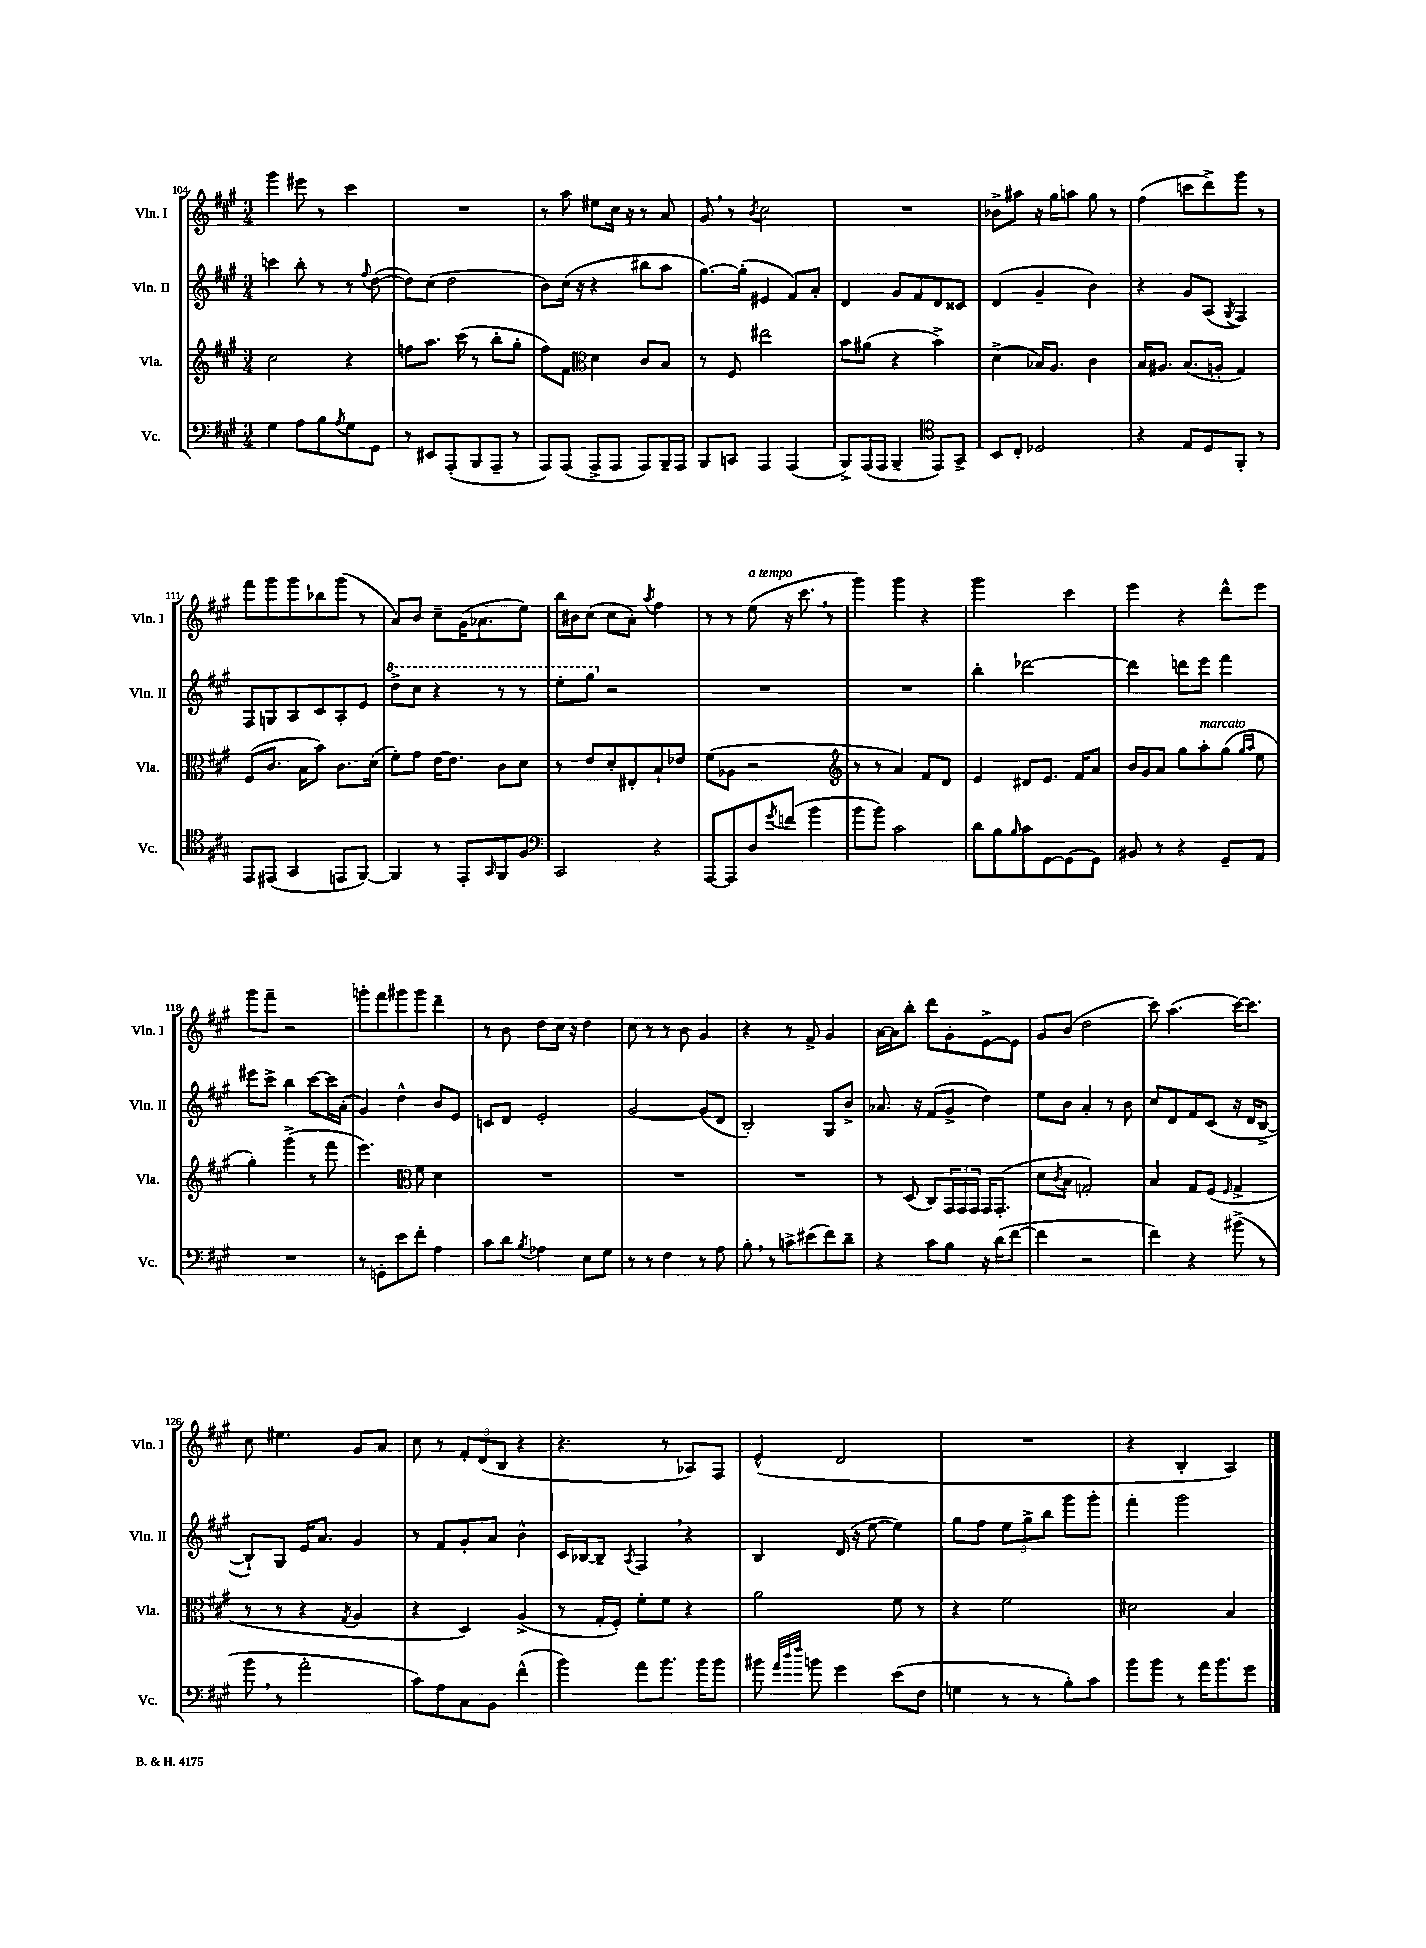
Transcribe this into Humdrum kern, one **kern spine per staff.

**kern	**kern	**kern	**kern
*part4	*part3	*part2	*part1
*staff4	*staff3	*staff2	*staff1
*I"Vc.	*I"Vla.	*I"Vln. II	*I"Vln. I
*I'Vc.	*I'Vla.	*I'Vln. II	*I'Vln. I
*clefF4	*clefG2	*clefG2	*clefG2
*k[f#c#g#]	*k[f#c#g#]	*k[f#c#g#]	*k[f#c#g#]
*M3/4	*M3/4	*M3/4	*M3/4
=104	=104	=104	=104
4G#\	2cc#\	4cccn\	4ggg#\
8A\L	.	8bb'\	8eee#X\
8B\	.	8r	8r
8qA/	.	.	.
8G#\	4r	8r	4ccc#\
.	.	8qqff#/	.
8GG#\J	.	([8dd\	.
=105	=105	=105	=105
8r	8ffn\L	8dd\L])	2.r
8EE#X/L	8.aa\J	(8cc#\J	.
(8AAA'/	.	2dd\	.
.	(16ccc#\	.	.
8BBB/	8r	.	.
8AAA~/J	8bb'\L	.	.
8r	8gg#'\J	.	.
=106	=106	=106	=106
8AAA/L)	8ff#\L)	8b\L)	8r
(8AAA/J	8f#\J	(16cc#\Jk	8aa\
.	.	16r	.
*	*clefC3	*	*
8AAA^/L	4d\	4r	8ee#X\L
8AAA/J	.	.	16cc#\Jk
.	.	.	16r
8AAA/L)	8c#/L	8bb#X\L	8r
16BBB~/L	8B/J	8aa\J	8a/
16AAA/JJ	.	.	.
=107	=107	=107	=107
8BBB/L	8r	[8.gg#\L)	8g#,/
8CCn/J	8F#/	.	8r
.	.	(16gg#'\Jk]	.
.	.	.	8qb/
4AAA/	2ee#X\	4e#X/	2cc#\
(4AAA/	.	8f#/L)	.
.	.	8a'/J	.
=108	=108	=108	=108
8BBB^/L)	8b\L	4d/	2.r
(16AAA/L	(8a#X\J	.	.
16AAA/JJ	.	.	.
4BBB~/	4r	8g#/L	.
.	.	8f#/	.
*clefC4	*	*	*
8EE/L)	4b^\)	8d/	.
8GG#^/J	.	8c##X/J	.
=109	=109	=109	=109
8BB/L	(4d^\	(4d/	8b-X^\L
8C#'/J	.	.	8aa#X\J
2D-X/	16B-X/KL)	4g#~/	16r
.	8.A/J	.	16gg#\KL
.	.	.	8aan\J
.	4c#\	4b\)	8gg#\
.	.	.	8r
=110	=110	=110	=110
4r	16B/KL	4r	(4ff#\
.	8.A#X/J	.	.
8E/L	(8.B/L	8g#/L	8cccn\L
8D/	.	(8A/J	8ddd^\)
.	16An'/Jk	.	.
.	.	8qG#/	.
8FF#'/J	4G#/)	4F#/)	8ggg#\J
8r	.	.	8r
!!LO:LB:g=z
=111	=111	=111	=111
8EE/L	(8F#/L	8F#/L	8fff#\L
(8EE#X/J	8.c#/J	8Gn/	8ggg#\
4GG#/	.	8A/	8ggg#\
.	16B\KL	.	.
.	8b\J)	8c#/	8bb-X\
8EEn/L	8.c#\L	8A'/	(8ggg#\J
[8FF#/J)	.	8e/J	8r
.	(16d\Jk	.	.
=112	=112	=112	=112
*	*	*8va	*
4FF#/]	8f#'\L)	8ddd^\L	8a/L)
.	8g#\J	8ccc#\J	8b/J
8r	[16e\KL	4r	8cc#~\L
.	8.e\J]	.	.
8EE'/L	.	.	(16g#\K
.	.	.	8.a-X\
16qqGG#/	.	.	.
8FF#/	8c#\L	8r	.
8F#/J	8d\J	8r	8ee\J)
=113	=113	=113	=113
*clefF4	*	*	*
2CC#/	8r	8eee'\L	16bb\LL
.	.	.	16b#X\J
.	8e/L	8ggg#\J	(8cc#\J
*	*	*X8va	*
.	8d'/	2r	8cc#\L
.	8E#X'/	.	8a'\J)
.	.	.	8qaa/
4r	8B`/	.	4ff#\
.	8e-X/J	.	.
=114	=114	=114	=114
[8AAA/L	(8f#\L	2.r	8r
8AAA/]	8A-X\J	.	8r
!	!	!	!LO:TX:a:i:t=a tempo
8D/	2r	.	(8ee\
8qg#/	.	.	.
(8fn/J	.	.	16r
.	.	.	8.ccc#,\
4b\	.	.	.
.	.	.	8r
=115	=115	=115	=115
*	*clefG2	*	*
8b\L	8r	2.r	4ggg#\)
8b\J)	8r	.	.
2c#\	4a/)	.	4ggg#\
.	8f#/L	.	4r
.	8d/J	.	.
=116	=116	=116	=116
8d\L	4e/	4bb'\	2ggg#\
8B\	.	.	.
16qqB/	.	.	.
8c#\	8d#X/L	[2ddd-X\	.
[8GG#\	8.e/J	.	.
(8GG#\]	.	.	4ccc#\
.	16f#/KL	.	.
8GG#\J)	8a/J	.	.
=117	=117	=117	=117
8BB#X/	16b/LL	4ddd-\]	4eee\
.	16g#/J	.	.
8r	8a/J	.	.
4r	8gg#\L	8dddn\L	4r
!	!LO:TX:a:i:t=marcato	!	!
.	8aa'\	8eee\J	.
8GG#~/L	(8gg#\J	4fff#\	8ddd^^\L
.	16qqgg#/LL	.	.
.	16qqaa/JJ	.	.
8AA/J	8ee\	.	8eee\J
!!LO:LB:g=z
=118	=118	=118	=118
2.r	4gg#'\)	8eee#X\L	8ggg#\L
.	.	8ccc#^\J	8fff#~\J
.	(4ggg#^\	4bb\	2r
.	8r	[8ccc#\L	.
.	8fff#\	16ccc#\L]	.
.	.	(16a'\JJ	.
=119	=119	=119	=119
8r	4.eee\)	4g#/)	8gggn'\L
8GGn'\L	.	.	8fff#\
8e\	.	4dd^^\	8ggg#X\
*	*clefC3	*	*
8f#'\J	8f#\	.	8ggg#\J
4A\	4d\	8b/L	4ddd~\
.	.	8e/J	.
=120	=120	=120	=120
8c#\L	2.r	8cn/L	8r
8d\J	.	8d/J	8b\
8qB/	.	.	.
4A-X\	.	2e'/	8dd\L
.	.	.	16cc#\Jk
.	.	.	16r
8E\L	.	.	4dd\
8G#\J	.	.	.
=121	=121	=121	=121
8r	2.r	[2g#/	8cc#\
8r	.	.	8r
4F#\	.	.	8r
.	.	.	8b\
8r	.	(8g#/L]	4g#/
8A\	.	8d/J	.
=122	=122	=122	=122
8B',\	2.r	2B'/)	4r
8r	.	.	.
8cn^\L	.	.	8r
(8e#X\	.	.	8f#^/
8f#\)	.	8G#/L	4g#/
8d~\J	.	8b^/J	.
=123	=123	=123	=123
4r	8r	8.a-X/	[16a\LL
.	.	.	16a\J]
.	(8D/	.	8bb'\J
.	.	16r	.
8c#\L	8C#/L)	(8f#/L	8ddd\L
8B\J	24GG#/L	8g#^/J	8g#'\
.	24GG#/	.	.
.	24GG#/JJ	.	.
16r	16GG#/KL	4dd\)	[8e^\
(16d\KL	(8.GG#'/J	.	.
[8f#\J	.	.	8e\J]
=124	=124	=124	=124
4f#\]	8d\L	8ee\L	8g#/L
.	8qc#/	.	.
.	8B\J	8b\J	(8b/J
2r	2Gn'/)	4a'/	2dd\
.	.	8r	.
.	.	8b\	.
=125	=125	=125	=125
4f#\)	4B/	8cc#/L	8ccc#\)
.	.	8d/	(4.aa\
4r	8G#/L	8f#/	.
.	(8F#/J	(8c#/J	.
.	16qqF#/	.	.
(8b#X^\	4G#^/	16r	[16ccc#\KL)
.	.	16d/KL	8.ccc#\J]
8r	.	[8B^/J	.
!!LO:LB:g=z
=126	=126	=126	=126
8b,\	8r	8B`/L])	8cc#\
8r	8r	8G#/J	4.ee#X\
2a'\	4r	16e/KL	.
.	.	8.a/J	.
.	8qG#/	.	.
.	4A/	4g#/	8g#/L
.	.	.	8a/J
=127	=127	=127	=127
8c#\L)	4r	8r	8cc#\
8A\	.	8f#/L	8r
8C#\	4D/)	8g#'/	12f#'/L
.	.	.	(12d/
8BB\J	.	8a/J	.
.	.	.	12B/J
(4f#^^\	(4A^/	4b^^\	4r
=128	=128	=128	=128
4b\)	8r	16c#/LL	4.r
.	.	[16B-X/J	.
.	16G#'/LL	8B-~/J]	.
.	16F#'/JJ)	.	.
.	.	8qA/	.
8a\L	8f#'\L	4F#,/	.
8.b\J	8f#\J	.	8r
.	4r	4r	8A-X/L)
16b\KL	.	.	.
8b\J	.	.	8F#/J
=129	=129	=129	=129
8b#X\	2a\	4B/	(4e^^/
32qqa/LLL	.	.	.
32qqdd/	.	.	.
32qqff#/JJJ	.	.	.
8bn\	.	.	.
4g#\	.	(16d/	2d/
.	.	16r	.
.	.	[8ee\	.
(8e\L	8f#\	4ee\])	.
8F#\J	8r	.	.
=130	=130	=130	=130
4Gn\	4r	8gg#\L	2.r
.	.	8ff#\J	.
8r	2f#\	12ee\L	.
.	.	12gg#^\	.
8r	.	.	.
.	.	12bb\J	.
8B'\L)	.	8ggg#\L	.
8c#\J	.	8ggg#'\J	.
=131	=131	=131	=131
8b\L	2d#X\	4fff#'\	4r
8b\J	.	.	.
8r	.	2ggg#\	4B'/
16a\KL	.	.	.
8.b\	.	.	.
.	4B/	.	4A/)
8g#\J	.	.	.
==	==	==	==
*-	*-	*-	*-
